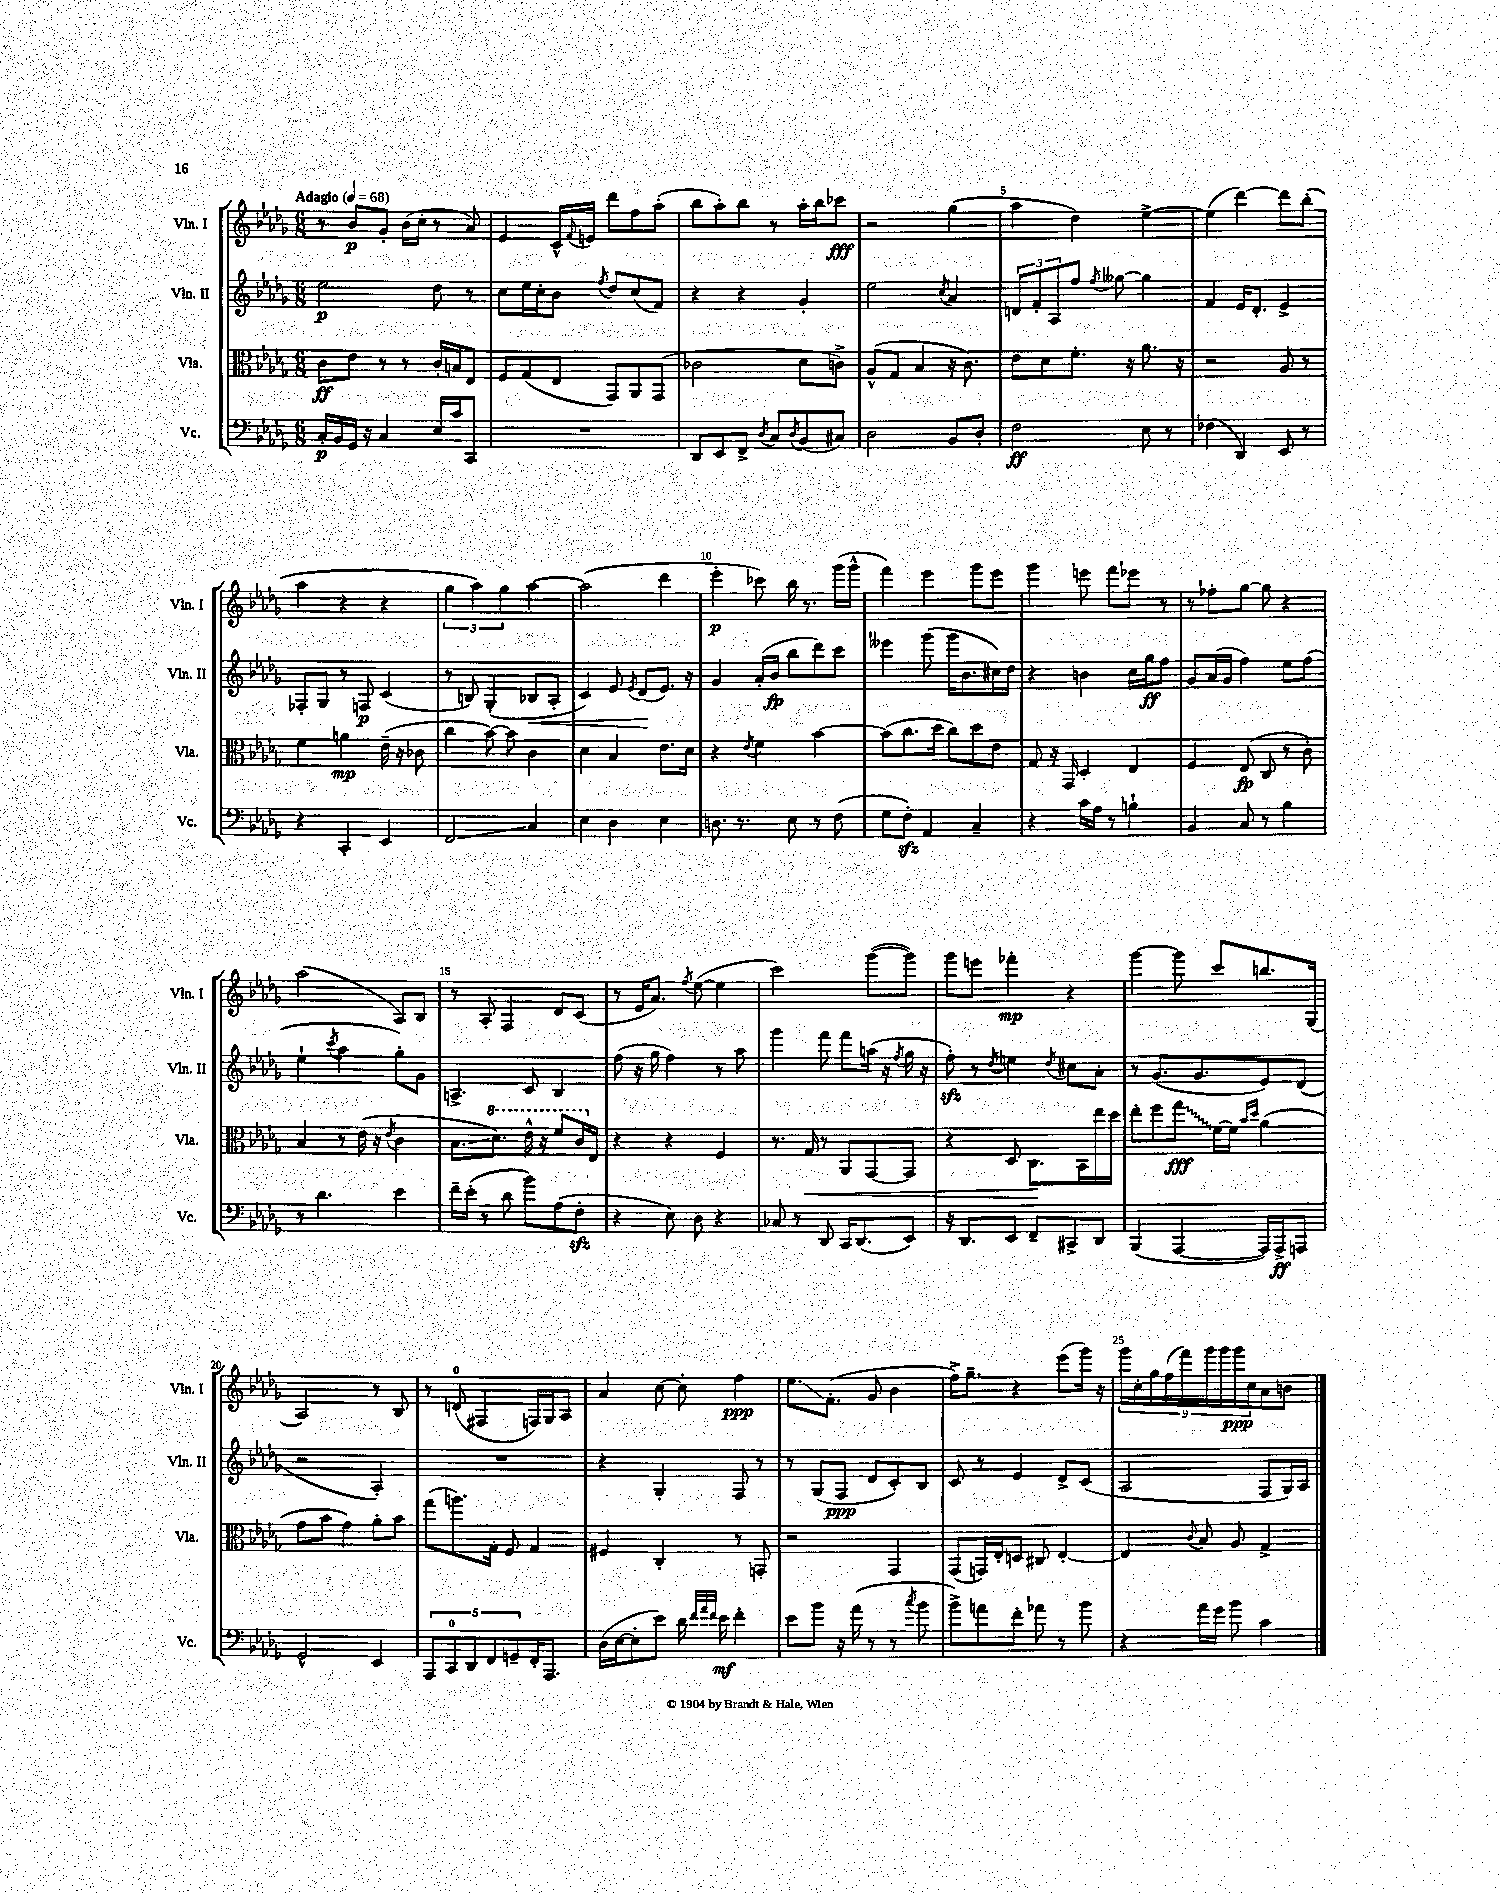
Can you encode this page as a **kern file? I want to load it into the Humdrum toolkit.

**kern	**kern	**kern	**kern
*staff4	*staff3	*staff2	*staff1
*clefF4	*clefC3	*clefG2	*clefG2
*k[b-e-a-d-g-]	*k[b-e-a-d-g-]	*k[b-e-a-d-g-]	*k[b-e-a-d-g-]
*M6/8	*M6/8	*M6/8	*M6/8
*MM68	*MM68	*MM68	*MM68
16C'	8c	2ee-	8r
16BB-	.	.	.
16GG-	8e-	.	8b-
16r	.	.	.
4C	8r	.	8g-'
.	8r	.	(16b-
.	.	.	16cc'
16E-	16c'	8dd-	8r
16c	16B	.	.
8CC	8E-	8r	8a-)
=	=	=	=
2.r	8F	8cc	4e-
.	(8G-	16ee-	.
.	.	16cc'	.
.	8E-	8b-	16c^^
.	.	.	8qqf
.	.	.	16e
.	.	8qff	.
.	8GG-)	8dd-	8ddd-
.	8AA-	(8cc	8ff
.	(8GG-	8f)	(8aa-'
=	=	=	=
8DD-	2c-	4r	8bb-
8EE-	.	.	8aa-')
8FF^	.	4r	8bb-
8qD-	.	.	.
8C	.	.	8r
8qD-	.	.	.
(8BB-	8d-	4g-'	16aa-'
.	.	.	16bb-
8C#)	8c^)	.	8ccc-
=	=	=	=
2D-	(8A-^^	2ee-	2r
.	8G-	.	.
.	4B-	.	.
.	.	8qcc	.
8BB-	16r	4a-	(4gg-
.	8.c)	.	.
8D-'	.	.	.
=	=	=	=
2F	8e-	12d	4aa-
.	.	12f'	.
.	8d-	.	.
.	.	12A-	.
.	8.f'	8ff	4dd-)
.	.	8qff	.
.	.	[8gg--	.
.	16r	.	.
8E-	8.a-	4gg--]	[4ee-^
8r	.	.	.
.	16r	.	.
=	=	=	=
(4F-	2r	4f	(4ee-]
4DD-)	.	16e-	[4ddd-)
.	.	8.d-'	.
8EE-	8A-	4e-^	8ddd-]
8r	8r	.	(8bb-'
=	=	=	=
4r	4f	8F-'	4aa-
.	.	8G-	.
4CC'	4a	8r	4r
.	.	8F	.
4EE-	(16e-~	(4c	4r
.	16r	.	.
.	8c-	.	.
=	=	=	=
2FF	4cc	8r	6gg-
.	.	8B)	.
.	.	.	6aa-)
.	[8b-)	(4G-'	.
.	.	.	6gg-
.	8b-]	.	.
4C	4c	8B-	[4aa-
.	.	8A-'	.
=	=	=	=
4E-	4d-	4c)	(2aa-]
4D-	4B-	8e-	.
.	.	8qe-	.
.	.	(8d-	.
4E-	8.e-	8.e-)	4ddd-
.	16d-	16r	.
=	=	=	=
8.D	4r	4g-	4eee-'
8.r	.	.	.
.	8qe-	.	.
.	4f	(16a-'	8ccc-)
.	.	16b-	.
8E-	.	8bb-	16bb-
.	.	.	8.r
8r	[4b-	8ddd-)	.
(8F	.	8ccc	(16ggg-
.	.	.	16ggg-^^
=	=	=	=
8G-	(8b-]	4eee--	4fff)
8F')	8.cc	.	.
4AA-	.	(8ggg-	4eee-
.	16dd-	.	.
.	8cc)	16ggg-	.
.	.	8.b-	.
4C~	8dd-	.	8ggg-
.	8e-	16cc#)	8eee-
.	.	16dd-	.
=	=	=	=
4r	8G-	4r	4ggg-
.	16r	.	.
.	16GG-	.	.
16c	4D-'	4b	8eee
16A-	.	.	.
8r	.	.	8fff
4B`	4E-	16cc	8eee-
.	.	16gg-	.
.	.	8ff	8r
=	=	=	=
4BB-	4F	8g-	8r
.	.	(16a-	8ff-'
.	.	16g-	.
8C	(8E-	4ff)	[8gg-
8r	8C	.	8gg-]
4B-	8r	8ee-	4r
.	8c')	(8ff	.
=	=	=	=
8r	4B-	4ee-`	(2aa-
4.d-	.	.	.
.	.	8qccc	.
.	8r	4aa-	.
.	(16e-	.	.
.	16r	.	.
.	8qe-	.	.
4e-	4c	8gg-')	8A-)
.	.	8g-	8B-
=	=	=	=
16f~	8.B-	4.A^	8r
(16e-'	.	.	.
8r	.	.	8A-'
.	8.dd-)	.	.
8d-	.	.	4F
8b-)	16ee-^^	8c	.
.	16r	.	.
(8A-	8ff	4B-	8d-
8F'	16cc	.	(8c
.	16E-	.	.
=	=	=	=
4r	4r	(8ff	8r
.	.	16r	16e-
.	.	16gg-	8.a-)
8E-)	4r	4ff)	.
.	.	.	8qff
8D-	.	.	([8ee-
4r	4F	8r	4ee-]
.	.	8aa-	.
=	=	=	=
8C-	8.r	4ggg-	2ccc)
8r	.	.	.
.	16G-	.	.
8DD-	8r	8fff	.
16CC	8AA-	8fff	.
(8.DD-	.	.	.
.	[8GG-	(16aa	([8ggg-
.	.	16r	.
.	.	8qff	.
8EE-)	8GG-]	16gg-	8ggg-])
.	.	16r	.
=	=	=	=
16r	4r	8ff')	8ggg-
8.DD-	.	.	.
.	.	8r	8eee
.	.	8qdd-	.
8EE-	8D-	4ee	4fff-'
8FF~	8.C	.	.
.	.	8qdd-	.
8CC#^	.	8cc#	4r
.	16BB-	.	.
8DD-	16ee-	8a-'	.
.	16dd-	.	.
=	=	=	=
(4BBB-	8ee-'	8r	[4ggg-
.	8ff	(8.g-	.
[4AAA-	8gg-	.	8ggg-]
.	.	8.g-	.
.	[16f	.	8ccc
.	16f]	.	.
.	16qqb-	.	.
.	16qqdd-	.	.
16AAA-])	(4a-	8e-)	8.bb
16AAA-^	.	.	.
8AAA	.	(8d-	.
.	.	.	(16G-
=	=	=	=
2GG-^^	8g-	2r	2A-)
.	8b-	.	.
.	4g-)	.	.
4EE-	8a-'	4A-')	8r
.	8b-	.	8B-
=	=	=	=
10AAA-	(8gg-	2.r	8r
10CC	.	.	.
.	8.aa)	.	(8d
10DD-	.	.	.
.	.	.	4F#
10FF	.	.	.
.	16G-'	.	.
.	8F	.	.
10GG~	.	.	.
16FF'	4G-	.	16F)
8.AAA-	.	.	16G-
.	.	.	8A-
=	=	=	=
(16D-	4F#	4r	4a-
[16E-	.	.	.
8E-']	.	.	.
8e-)	4C'	4G-'	[8cc
16d-	.	.	8cc']
32qqf	.	.	.
32qqa-	.	.	.
32qqf	.	.	.
16e-	.	.	.
4f'	8r	8F	4ff
.	8GG'	8r	.
=	=	=	=
8e-	2r	8r	8.ee-
8b-	.	(8G-	.
.	.	.	(8.f'
16r	.	8F	.
(16a-	.	.	.
8r	.	8d-	8g-
8r	4GG-	8c')	4b-
8qcc	.	.	.
8b-	.	8B-	.
=	=	=	=
8b-^)	(8GG-	8c	16ff^)
.	.	.	8.gg-~
8a	16GG)	8r	.
.	16E-'	.	.
8f'	8D	4e-	4r
8a-	8C#	.	.
8r	[4E-'	8d-^	(8eee-
8b-	.	(8c	16ggg-)
.	.	.	16r
=	=	=	=
4r	4E-]	2A-	18ggg-
.	.	.	18cc'
.	.	.	18gg-
.	.	.	(18ff
.	.	.	18fff)
.	8qqc	.	.
16a-	8B-	.	.
.	.	.	18ggg-
16g-	.	.	.
.	.	.	18ggg-
8b-	8A-	.	.
.	.	.	18ggg-
.	.	.	18cc
4c	4G-^	8F	8a-
.	.	16G-)	8b
.	.	16A-	.
==	==	==	==
*-	*-	*-	*-
